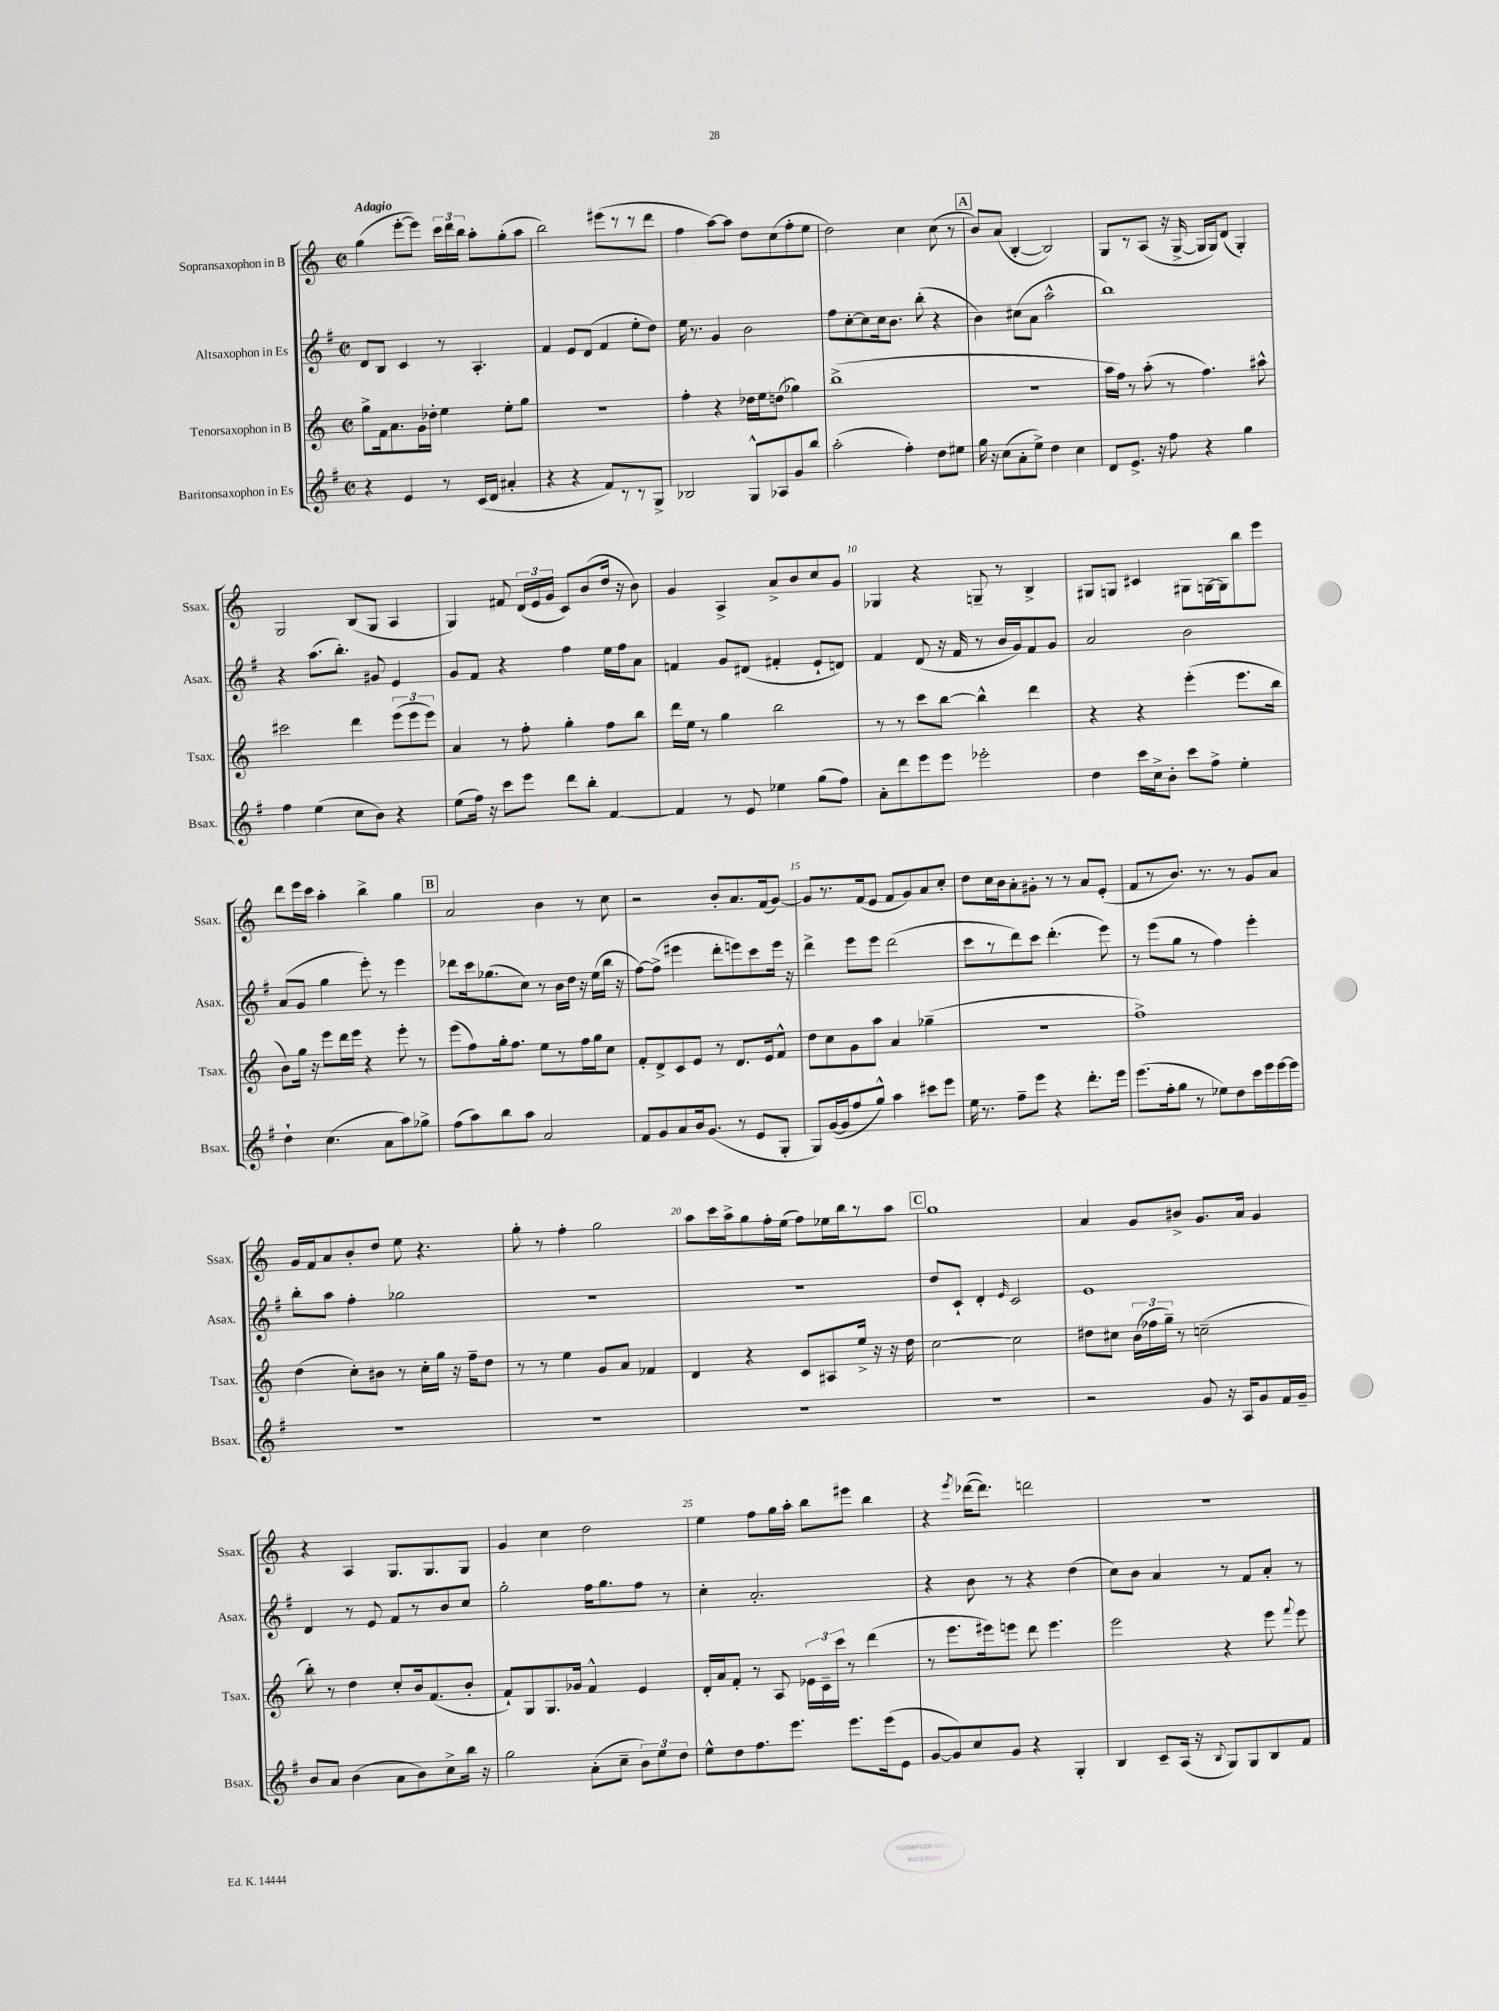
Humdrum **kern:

**kern	**kern	**kern	**kern
*staff4	*staff3	*staff2	*staff1
*clefG2	*clefG2	*clefG2	*clefG2
*k[f#]	*k[]	*k[f#]	*k[]
*M2/2	*M2/2	*M2/2	*M2/2
*met(c|)	*met(c|)	*met(c|)	*met(c|)
4r	8gg^\L	8d/L	(4gg\
.	16f\k	8B/J	.
.	8.a\	.	.
4e/	.	4c/	[8eee'\L
.	16g\L	.	8eee\]J)
.	16dd-'\JJ	.	.
8r	4ee\	8r	24ccc\LL
.	.	.	24ddd\
.	.	.	24bb\JJ
(16c/LL	.	4.A'/	8aa'\L
16d/JJ	.	.	.
4a#'/	8ee'\L	.	(8gg'\
.	8gg\J	.	8aa\J
=	=	=	=
4r	1r	4f#/	2bb\)
4r	.	8e/L	.
.	.	(8d/J	.
8f#/L)	.	4f#/	(8eee#\L
8r	.	.	8r
8r	.	8ee'\L	8r
8G^/J	.	8dd\J)	8ddd\J
=	=	=	=
2B-/	4ff'\	16ee\	4ff\
.	.	8.r	.
.	4r	4g/	[8aa\L)
.	.	.	8aa\]J
8G^^/L	16dd-\LL	2b\	8dd\L
.	16ee\J	.	.
8A-/	(8dd\J	.	(8cc\
8g/	4gg-\)	.	8ff'\
8bb/J	.	.	8ee\J
=	=	=	=
(2aa'\	(1bb^	8ff#\L	2dd\)
.	.	[8cc'\	.
.	.	8cc\]	.
.	.	16cc\k	.
.	.	8.b\J	.
4ff#'\)	.	.	4cc\
.	.	(8bb'\	.
8dd\L	.	4r	(8cc\
8ee#\J	.	.	8r
=	=	=	=
16gg\	1r	4b\)	8b/L)
16r	.	.	.
(8cc\L	.	.	(8a/J
8a'\	.	(8cc#\L	[4B'/
8ee^\J)	.	8a\J	.
4dd\	.	2aa^^\	2B/])
4cc\	.	.	.
=	=	=	=
8d/L	16aa\LL	1bb)	8G/L
.	16ff\JJ)	.	.
8.e^/J	8r	.	8r
.	(8aa'\	.	(8A/J
16r	.	.	.
8ff#\	8r	.	16r
.	.	.	[16G^/
4r	4.ff\)	.	16G/]LL
.	.	.	16G/J)
.	.	.	(8d/J
4gg\	.	.	4G'/)
.	8aa#^^\	.	.
=	=	=	=
4ff#\	2ccc#\	4r	2G/
(4ee\	.	(8.aa\L	.
.	.	8.bb'\J)	.
8cc\L	4ddd\	.	(8B/L
8b\J)	.	8g#/	8G/J
4r	(12eee\L	4e/	4A/
.	12eee\	.	.
.	12eee\J)	.	.
=	=	=	=
(8ee\L	4a/	8g/L	4G/)
16ff#\Jk)	.	8f#/J	.
16r	.	.	.
8ccc\L	8r	4r	8f#/
8eee\J	8ff'\	.	(24d/LL
.	.	.	24e/
.	.	.	24g/JJ
8ddd\L	4gg'\	4ff#\	8c/L)
8bb'\J	.	.	(8b/
[4f#/	8ff\L	16ee\LL	16dd/Jk
.	.	16ff#\J	16r
.	8bb\J	8a\J	8b\)
=	=	=	=
4f#/]	16ddd\LL	4f/	4g/
.	16ee\JJ	.	.
.	8r	.	.
8r	4gg\	8g/L	4A^/
8e/	.	(8d#/J	.
4ee-\	2bb\	4f#'/	8a^/L
.	.	.	8b/
(8gg\L	.	8e`/L	8cc/
8ff#\J)	.	8d/J)	8g/J
=	=	=	=
8a'\L	8r	4f#/	4G-/
8ddd\	8r	.	.
8eee\	8ccc\L	(8d/	4r
8eee\J	[8bb\J	16r	.
.	.	16f#/	.
2eee-'\	4bb^^\]	8r	8G~/
.	.	16b/LL	8r
.	.	16g/J)	.
.	4ddd\	8f#/	4B^/
.	.	8g/J	.
=	=	=	=
4dd\	4r	2a/	8G#/L
.	.	.	8G/J
16ccc\LL	4r	.	4c#/
16cc^\J	.	.	.
8b'\J	.	.	.
8ccc\L	(4eee'\	2b\	8G#\L
8ff#^\J	.	.	[16G\L
.	.	.	16G\]J
4ee'\	8.eee\L	.	8bb\
.	.	.	8eee\J
.	16bb\Jk	.	.
=	=	=	=
4dd`\	8b\L)	(8a/L	8ddd\L
.	16gg\Jk	8g/J	16eee\L
.	16r	.	16ccc\JJ
(4.cc\	8eee\L	4gg\	4aa'\
.	16ddd\L	.	.
.	16eee\JJ	.	.
.	4r	8eee'\)	4bb^\
8a\L	.	8r	.
8aa\)	8eee'\	4eee\	4gg\
8gg-^\J	8r	.	.
=	=	=	=
(8ff#\L	(8eee\L	8ddd-\L	2a/
8aa\)	8ff\)	16ccc\k	.
.	.	(8.gg-\	.
8bb\	16gg'\k	.	.
.	8.ff\J	.	.
8aa\J	.	8cc\J)	.
2a/	8ee\L	8r	4b\
.	8r	16b\LL	.
.	.	16dd\JJ	.
.	16ff\L	16r	8r
.	16gg\J	(16ee\LL	.
.	8cc\J	16bb\JJ	8cc\
.	.	16r	.
=	=	=	=
8f#/L	8f'/L	[8ff#\L)	2r
8g/	8d^/	(8ff#^\]J	.
8a/	8c/	4eee#\	.
16b/k	8e/J	.	.
(8.g/J	.	.	.
.	8r	8ddd'\L	8b'/L
8r	8.d/L	8eee\)	8.a/
8e/L	.	8ccc\	.
.	16e/k	.	(16f/k
8G'/J	8f^^/J	16eee\Jk	[8g/J)
.	.	16r	.
=	=	=	=
8G/L)	8dd\L	4ddd^\	8g/]L
([16g/L	8cc\	.	8.r
16g/]J	.	.	.
8ff#/	8g\	8eee\L	.
.	.	.	(16f/k
8gg^^/J)	8aa\J	8eee\J	8e/J
4aa\	4a/	(2ddd\	8f/L
.	.	.	8g/)
8ccc#\L	(4gg-~\	.	8a/
8eee\J	.	.	8cc'/J
=	=	=	=
16ee\	1r	8ccc\L	8dd\L
8.r	.	.	.
.	.	8r	16cc\L
.	.	.	16b\J
8ff#~\L	.	8ddd\)	8a'\
8eee\J	.	8ccc\J	8g#'\J
4r	.	(4.ddd'\	8r
.	.	.	8r
8.ddd'\L	.	.	8a/L
.	.	8eee\)	(8e'/J
16eee\Jk	.	.	.
=	=	=	=
(8.eee\L	1ff^)	8r	8f/L
.	.	(8eee\L	8r
16ff#'\k	.	.	.
8gg\J	.	8gg\J	8.b/J)
8r	.	8r	.
.	.	.	8.r
8ee-\L)	.	4ff#\)	.
8dd\	.	.	8r
16ccc\L	.	4eee'\	8g/L
16eee\	.	.	.
[16eee\	.	.	8a/J
16eee\]JJ	.	.	.
=	=	=	=
1r	(4dd\	8bb'\L	16g/LL
.	.	.	16f/J
.	.	8aa\J	8a/
.	8cc'\L)	4ff#'\	8b'/
.	8b#\J	.	8dd/J
.	8r	2gg-\	8ee\
.	16cc'\LL	.	4.r
.	16gg\JJ	.	.
.	16r	.	.
.	16ff~\LK	.	.
.	8dd\J	.	.
=	=	=	=
1r	8r	1r	8gg'\
.	8r	.	8r
.	4ee\	.	4ff'\
.	8g/L	.	2gg\
.	8a/J	.	.
.	4f-/	.	.
=	=	=	=
1r	4d/	1r	8aa\L
.	.	.	16ccc\L
.	.	.	16aa^\J
.	4r	.	8gg\
.	.	.	16ff'\L
.	.	.	(16ee\JJ
.	8c/L	.	8ff\L)
.	8A#/	.	16ee-\L
.	.	.	16bb\J
.	16ee^/Jk	.	8r
.	16r	.	.
.	16r	.	8aa\J
.	16dd\	.	.
=	=	=	=
1r	[2cc\	8dd/L	1gg
.	.	8c`/J	.
.	.	4d'/	.
.	.	16qqe/	.
.	2cc\]	2c/	.
=	=	=	=
2r	8dd#\L	1e	4a/
.	8cc#\J	.	.
.	(24b\LL	.	8g/L
.	24ff-\	.	.
.	24gg~\JJ)	.	.
.	8r	.	8b#^/J
8g/	(2cc~\	.	8.g/L
16r	.	.	.
16A/LK	.	.	16a/Jk
8g/	.	.	4g/
16f#/L	.	.	.
16g~/JJ	.	.	.
=	=	=	=
8b/L	8bb'\)	4d/	4r
8a/J	8r	.	.
(4b\	4dd\	8r	4A/
.	.	8e/	.
8a\L	8cc'/L	8f#/L	8.G/L
8b\)	16b/k	8r	.
.	(8.f/	.	8.G/
8cc^\	.	8b/	.
16bb\Jk	8b'/J	8cc/J	8G/J
16r	.	.	.
=	=	=	=
2gg\	8f`/L)	2gg'\	4g/
.	8G/	.	.
.	8.G/	.	4cc\
.	16g-/Jk	.	.
(8a'\L	4f^^/	16ff#\LK	2dd\
.	.	8.gg\	.
8cc~\J	.	.	.
12b\L)	4e/	8ff#\J	.
12ee\	.	.	.
.	.	8r	.
12dd\J	.	.	.
=	=	=	=
8ee^^\L	16d'/LL	4cc'\	4ee\
.	16a/J	.	.
8dd\	8f'/J	.	.
8.ff#\	8r	2.a'/	8ff\L
.	8A/	.	16gg\L
8.eee\J	.	.	16aa'\JJ
.	24e-\LL	.	8bb\L
.	24c~\	.	.
.	24ccc\JJ	.	.
8.eee\L	8r	.	8eee#\J
.	(4ddd\	.	4bb\
(16eee\k	.	.	.
8e\J	.	.	.
=	=	=	=
[8g/L	8r	4r	4r
8g/])	8.eee\L	.	.
.	.	.	8qeee/
8cc/	.	8b\	([16ddd-\LK
.	16eee#\k)	.	8.ddd-\]J)
8g/J	8eee\J	8r	.
4r	8ddd\	4r	2ddd\
.	4.eee\	.	.
4G'/	.	(4dd\	.
=	=	=	=
4B/	2eee\	8cc\L)	1r
.	.	8b\J	.
8c~/L	.	4a/	.
(16A/Jk	.	.	.
16r	.	.	.
8qqB/	.	.	.
8G/L)	4r	8r	.
8G/	.	8f#/L	.
8B/	8eee\	8a'/J	.
.	8qqfff/	.	.
8f#/J	8eee\	8r	.
==	==	==	==
*-	*-	*-	*-
